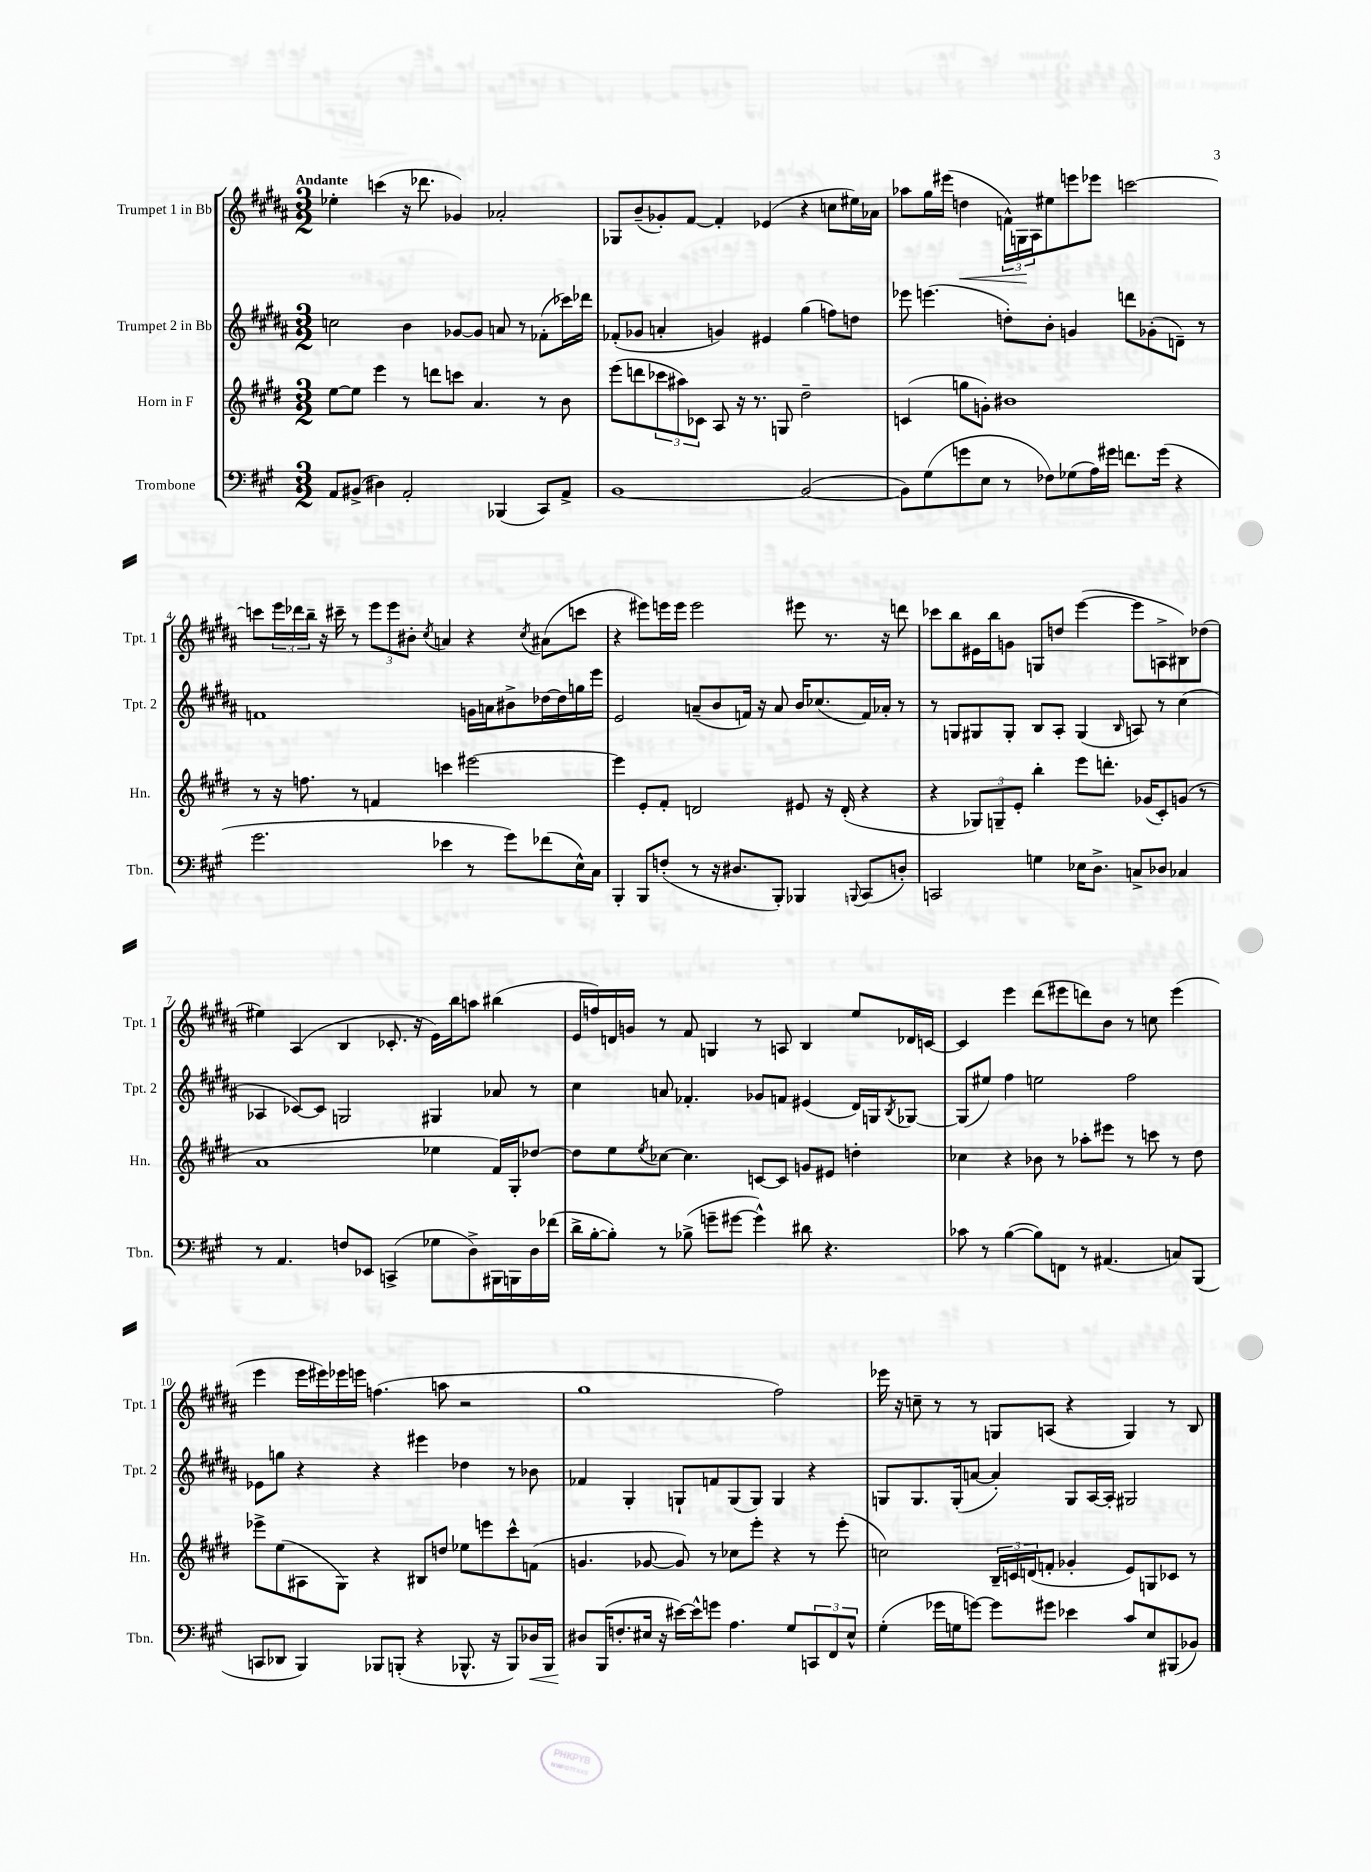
<<
\new StaffGroup <<
\new Staff = "s0" \with { instrumentName = "Trumpet 1 in Bb" shortInstrumentName = "Tpt. 1" } {
    \clef treble \key b \major \numericTimeSignature \time 3/2 \tempo "Andante"
    ees''4-. c'''4( r16 des'''8. ges'4) aes'2-. |
    ges8 b'8--( ges'8-.) fis'8~ fis'4-. ees'4( r4 c''8 eis''16) aes'16 |
    aes''8 gis''16 eis'''16( d''4\< \tuplet 3/2 { f'16-^) g16\! ais16 } eis''8 e'''8 ees'''8 c'''2~ |
    c'''8 \tuplet 3/2 { e'''16 des'''16 b''16-- } r16 cis'''16-- r8 \tuplet 3/2 { e'''8 e'''8 bis'8-. } \acciaccatura { cis''8 } a'4 r4 \acciaccatura { cis''8 } ais'8( c'''8 |
    r4 eis'''8) e'''16 e'''16 e'''2 eis'''8 r8. r16 d'''8 |
    ces'''8 b''8 eis'16 b''16 g'8 g8 d''8 e'''4~( e'''8 a8-> bis8) des''8( |
    eis''4) ais4( b4 ces'8.-. r16 e'16) b''16 a''8 bis''4( |
    e'16 f''16) d'16 g'16 r8 fis'8 g4 r8 a8 b4 e''8 des'16 c'16~ |
    c'4 e'''4 dis'''8( eis'''8 d'''8) b'8 r8 c''8 eis'''4( |
    e'''4 e'''16 eis'''16) ees'''16 e'''16 f''4.( a''8 r2 |
    gis''1 fis''2) |
    ees'''16 r16 c''8-- r8 r8 g8 a8( r4 g4) r8 b8 \bar "|." |
}
\new Staff = "s1" \with { instrumentName = "Trumpet 2 in Bb" shortInstrumentName = "Tpt. 2" } {
    \clef treble \key b \major \numericTimeSignature \time 3/2
    c''2 b'4 ges'8~ ges'8 a'8 r8 fes'8-.( ces'''16) des'''16 |
    fes'8-.( ges'8 a'4-. g'4) eis'4 gis''4( f''8) d''8 |
    ees'''8 e'''4.( d''8-.) b'8-. g'4 d'''8 ges'8-.( d'8--) r8 |
    f'1 g'16 a'16 bis'8-> des''16~ des''16 g''16 e'''16 |
    e'2 a'8--( b'8 f'16) r16 a'8 b'16 ces''8.( f'16) aes'16-. r8 |
    r8 g8 gis8 gis8-. b8 ais8-. gis4( \grace { b16 } a8) r8 cis''4( |
    aes4 ces'8~) ces'8 g2 gis4 aes'8 r8 |
    cis''4 a'8 fes'4.-. ges'8 f'8 eis'4( dis'16) g16 \acciaccatura { b8 } ges8~ |
    ges8( eis''8) fis''4 e''2 fis''2 |
    ees'8 g''8 r4 r4 eis'''4 des''4 r8 bes'8 |
    fes'4 gis4-. g8-! f'8 g8( g8) g4 r4 |
    g8 g8. g16-.( a'8~ a'4-.) g8 ais16~ ais16-. gis2 \bar "|." |
}
\new Staff = "s2" \with { instrumentName = "Horn in F" shortInstrumentName = "Hn." } {
    \clef treble \key e \major \numericTimeSignature \time 3/2
    e''8~ e''8 e'''4 r8 d'''8 c'''8 a'4. r8 b'8 |
    e'''8( d'''8 \tuplet 3/2 { ces'''8 ais''8) ces'8 } a8 r16 r8. g8 dis''2-- |
    c'4( g''8 g'8-.) bis'1 |
    r8 r16 f''8. r8 f'4 c'''4 eis'''2~ |
    eis'''4 e'8-. fis'8-. d'2 eis'8 r16 d'16-.( r4 |
    r4 \tuplet 3/2 { ges8) g8-- e'8-. } b''4-. e'''8 d'''8.-. ges'16( cis'8-.) g'8( r8 |
    a'1 ees''4 fis'16) gis16-. des''8~ |
    des''8 e''8 \acciaccatura { e''8 } ces''8~ ces''4. c'8~ c'8 g'8 eis'8 d''4-. |
    ces''4 r4 bes'8 r8 aes''8-. eis'''8 r8 c'''8 r8 dis''8 |
    ees'''8-> e''8( ais8 gis8) r4 bis8 d''8 ees''8 e'''8 cis'''8-^ f'8( |
    g'4. ges'8~ ges'8) r8 ces''8 e'''8-. r4 r8 e'''8-.( |
    c''2) \tuplet 3/2 { b16-- c'16 d'16( } f'8-. ges'4-. e'8) g8 ces'8 r8 \bar "|." |
}
\new Staff = "s3" \with { instrumentName = "Trombone" shortInstrumentName = "Tbn." } {
    \clef bass \key a \major \numericTimeSignature \time 3/2
    a,8 bis,8->( dis4) a,2-. bes,,4( cis,8) a,8-> |
    b,1~ b,2~( |
    b,8) gis8( g'8 e8 r8 fes8) ges8( a16) gis'16 f'8. gis'16( r4 |
    gis'2. ees'4 r8 gis'8) fes'8( e16-^) cis16 |
    b,,4-. b,,8 f8-.( r8 r16 dis8. b,,8-.) bes,,4 \appoggiatura { b,,8 } cis,8( d8-.) |
    c,2 g4 ees16 d8.-> c8-> des8 ces4 |
    r8 a,4. f8 ees,8 c,4->( ges8 d8->) bis,,16 b,,16 d16 fes'16( |
    d'16-> b16~-. b8-.) r8 bes8->( g'8-- gis'8~ gis'4-^) dis'8 r4. |
    ces'8 r8 b4~( b8) f,8 r8 ais,4.( c8) b,,8( |
    c,8 des,8 b,,4) bes,,8 b,,8-.( r4 bes,,8.-^ r16 bes,,8) des16\< bes,,16 |
    dis8\! b,,16( f8.-. eis16 r16 eis'16~) eis'16-^ g'8 a4. gis8 \tuplet 3/2 { c,8 fis,8 eis8-^ } |
    gis4-.( ges'16 g16 g'8~) g'8 gis'8 ees'4 cis'8 e8 bis,,8( bes,8) \bar "|." |
}
>>
>>
